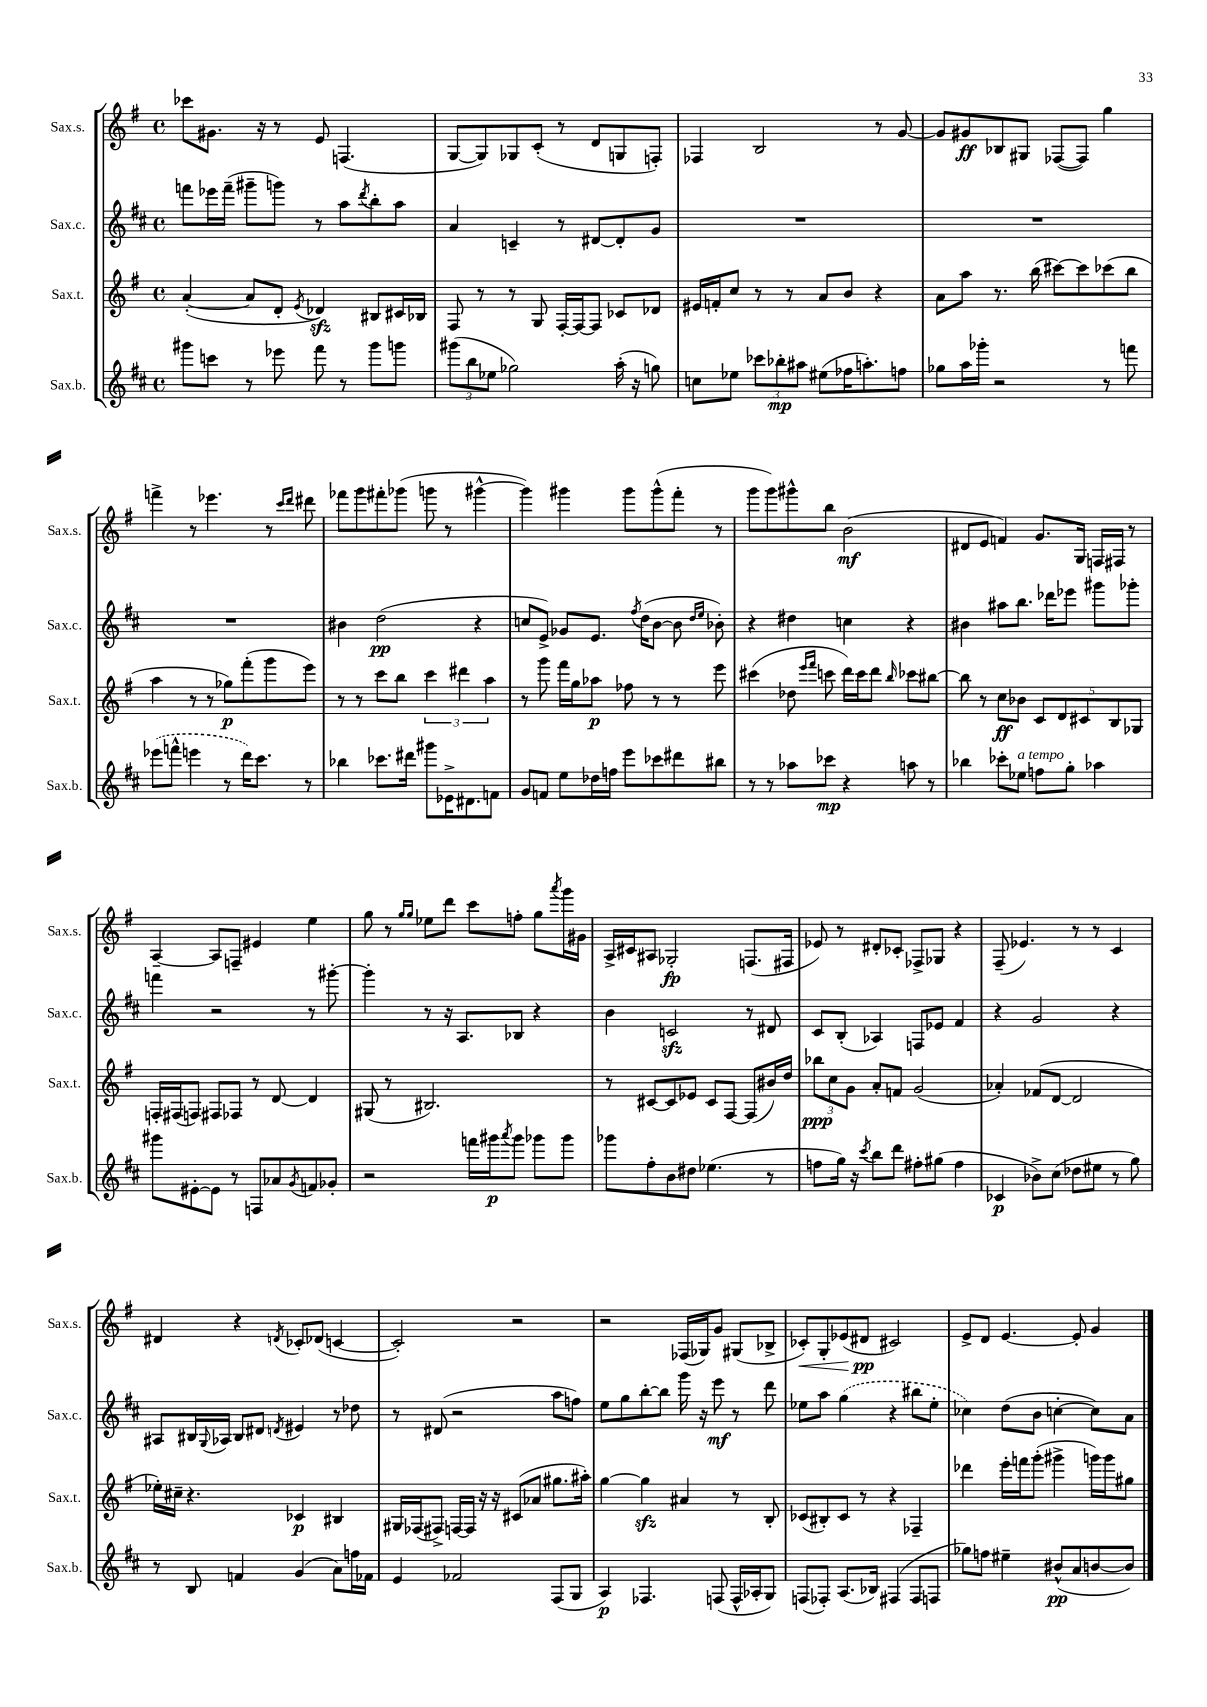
<<
\new StaffGroup <<
\new Staff = "s0" \with { instrumentName = "Sax.s." shortInstrumentName = "Sax.s." } {
    \clef treble \key g \major \defaultTimeSignature \time 4/4
    ces'''8 gis'8. r16 r8 e'8 f4.( |
    g8~ g8) ges8 c'8-.( r8 d'8 g8 f8-.) |
    fes4 b2 r8 g'8~ |
    g'8 gis'8\ff bes8 gis8 fes8~( fes8) g''4 |
    f'''4-> r8 ees'''4. r8 \grace { c'''16 d'''16 } dis'''8 |
    fes'''8 g'''8 fis'''8-. ges'''8( g'''8 r8 gis'''4~-^ |
    gis'''4) gis'''4 gis'''8 gis'''8-^( fis'''8-. r8 |
    g'''8 g'''8) gis'''8-^ b''8 b'2\mf( |
    dis'8 e'8 f'4) g'8. g16 f16 fis16 r8 |
    a4~-- a8 f8-- eis'4 e''4 |
    g''8 r8 \grace { g''16 g''16 } ees''8 d'''8 c'''8 f''8-. g''8 \acciaccatura { a'''8 } g'''16 gis'16 |
    a16-> cis'16 ais8 ges2-.\fp f8.( fis16 |
    ees'8) r8 dis'8-. ces'8-. fes8-> ges8 r4 |
    fis8--( ees'4.) r8 r8 c'4 |
    dis'4 r4 \acciaccatura { d'8 } ces'8-. des'8( c'4~ |
    c'2-.) r2 |
    r2 fes16( ges16) g'8 gis8( bes8-> |
    ces'8-.\<) g8-. ees'8( dis'8\pp\! cis'2) |
    e'8-> d'8 e'4.~ e'8-. g'4 \bar "|." |
}
\new Staff = "s1" \with { instrumentName = "Sax.c." shortInstrumentName = "Sax.c." } {
    \clef treble \key d \major \defaultTimeSignature \time 4/4
    f'''8 ees'''16 f'''16--( gis'''8-- g'''8) r8 a''8 \acciaccatura { d'''8 } b''8-. a''8 |
    a'4 c'4-- r8 dis'8~ dis'8-. g'8 |
    R1 |
    R1 |
    R1 |
    bis'4 d''2\pp( r4 |
    c''8 e'8->) ges'8 e'8. \acciaccatura { fis''8 } d''16( b'8~ b'8 \grace { d''16 e''16 } bes'8-.) |
    r4 dis''4 c''4 r4 |
    bis'4 ais''8 b''8. des'''16 ees'''8 gis'''8 ges'''8-. |
    f'''4 r2 r8 gis'''8~-. |
    gis'''4-. r8 r16 a8. bes8 r4 |
    b'4 c'2\sfz r8 dis'8 |
    cis'8 b8-.( aes4) f8 ees'8 fis'4 |
    r4 g'2 r4 |
    ais8 bis16 \appoggiatura { g8 } aes16 bis8 dis'8 \acciaccatura { d'8 } eis'4 r8 des''8 |
    r8 dis'8( r2 a''8 f''8) |
    e''8 g''8 b''8~-. b''8 g'''16 r16 e'''8\mf r8 d'''8 |
    ees''8 a''8 \once \slurDashed g''4( r4 bis''8 ees''8-. |
    ces''4) d''8( b'8 c''4~-. c''8) a'8 \bar "|." |
}
\new Staff = "s2" \with { instrumentName = "Sax.t." shortInstrumentName = "Sax.t." } {
    \clef treble \key g \major \defaultTimeSignature \time 4/4
    a'4~-.( a'8 d'8-. \acciaccatura { e'8 } des'4\sfz) bis8 cis'16 bes16 |
    fis8 r8 r8 g8 fis16~-. fis16~ fis8 ces'8 des'8 |
    eis'16 f'16-. c''8 r8 r8 a'8 b'8 r4 |
    a'8 a''8 r8. b''16( cis'''8~) cis'''8 ces'''8( b''8 |
    a''4 r8 r8 ges''8\p) fis'''8-.( g'''8 e'''8) |
    r8 r8 c'''8 b''8 \tuplet 3/2 { c'''4 dis'''4 a''4 } |
    r8 g'''8 fis'''16 g''16 aes''8\p fes''8 r8 r8 e'''8 |
    cis'''4( des''8 \grace { e'''16 fis'''16 } c'''8 d'''16) c'''16 d'''8 \grace { b''16 } ces'''8 bis''8~ |
    bis''8 r8 c''8\ff bes'8 \tuplet 5/4 { c'8 d'8 cis'8 b8 ges8 } |
    f16-. fis16( f8) fis8 fes8 r8 d'8~ d'4 |
    gis8( r8 bis2.) |
    r8 cis'8~ cis'8 ees'8 cis'8 fis8~ fis8( bis'16) d''16 |
    \tuplet 3/2 { bes''8\ppp c''8 g'8 } a'8-. f'8 g'2( |
    aes'4-.) fes'8( d'8~ d'2 |
    ees''16-.) cis''16-- r4. ces'4\p bis4 |
    gis16 fes16( fis8->) f16~ f16 r16 r16 cis'8( aes'8 gis''8. ais''16-.) |
    g''4~ g''4\sfz ais'4 r8 b8-. |
    ces'8( bis8-.) ces'8 r8 r4 fes4-- |
    des'''4 e'''16-. f'''16 g'''8-.( gis'''4-> g'''16) g'''16 gis''8 \bar "|." |
}
\new Staff = "s3" \with { instrumentName = "Sax.b." shortInstrumentName = "Sax.b." } {
    \clef treble \key d \major \defaultTimeSignature \time 4/4
    gis'''8 c'''8 r8 ees'''8 fis'''8 r8 gis'''8 g'''8 |
    \tuplet 3/2 { gis'''8( b''8 ees''8 } ges''2) a''16-.( r16 g''8) |
    c''8 ees''8 \tuplet 3/2 { ces'''8 bes''8-.\mp ais''8 } eis''8( fes''16 a''8.-.) f''8 |
    ges''8 a''16 ges'''16-. r2 r8 f'''8 |
    \once \slurDashed ees'''8( f'''8-^ e'''4 r8 d'''16) cis'''8. r8 |
    bes''4 ces'''8. dis'''16 gis'''8 ees'16-> dis'8. f'8 |
    g'8 f'8 e''8 des''16 f''16 e'''8 ces'''8 dis'''8 bis''8 |
    r8 r8 aes''8 ces'''8\mp r4 a''8 r8 |
    bes''4 ces'''8-. ees''8^\markup { \italic "a tempo" } f''8 g''8-. aes''4 |
    gis'''8 eis'8~-. eis'8 r8 f8 aes'8 \acciaccatura { g'8 } f'8 ges'8-. |
    r2 f'''16 gis'''16\p \acciaccatura { a'''8 } gis'''8 ges'''8 ges'''8 |
    ges'''8 fis''8-. b'8 dis''8 ees''4.( r8 |
    f''8 g''16) r16 \acciaccatura { cis'''8 } b''8 d'''8 fis''8-. gis''8( fis''4 |
    ces'4\p bes'8->) cis''8( des''8 eis''8 r8 g''8) |
    r8 b8 f'4 g'4( a'8) f''16 fes'16 |
    e'4 fes'2 fis8( g8 |
    a4\p) fes4. f8( f16-^ aes16-. g8) |
    f8( fes8-.) a8.( bes16) fis4( fis8 f8 |
    ges''8) f''8 eis''4-- bis'8-^\pp( a'8 b'8~ b'8) \bar "|." |
}
>>
>>
\layout { \context { \Score \remove "Bar_number_engraver" } }
